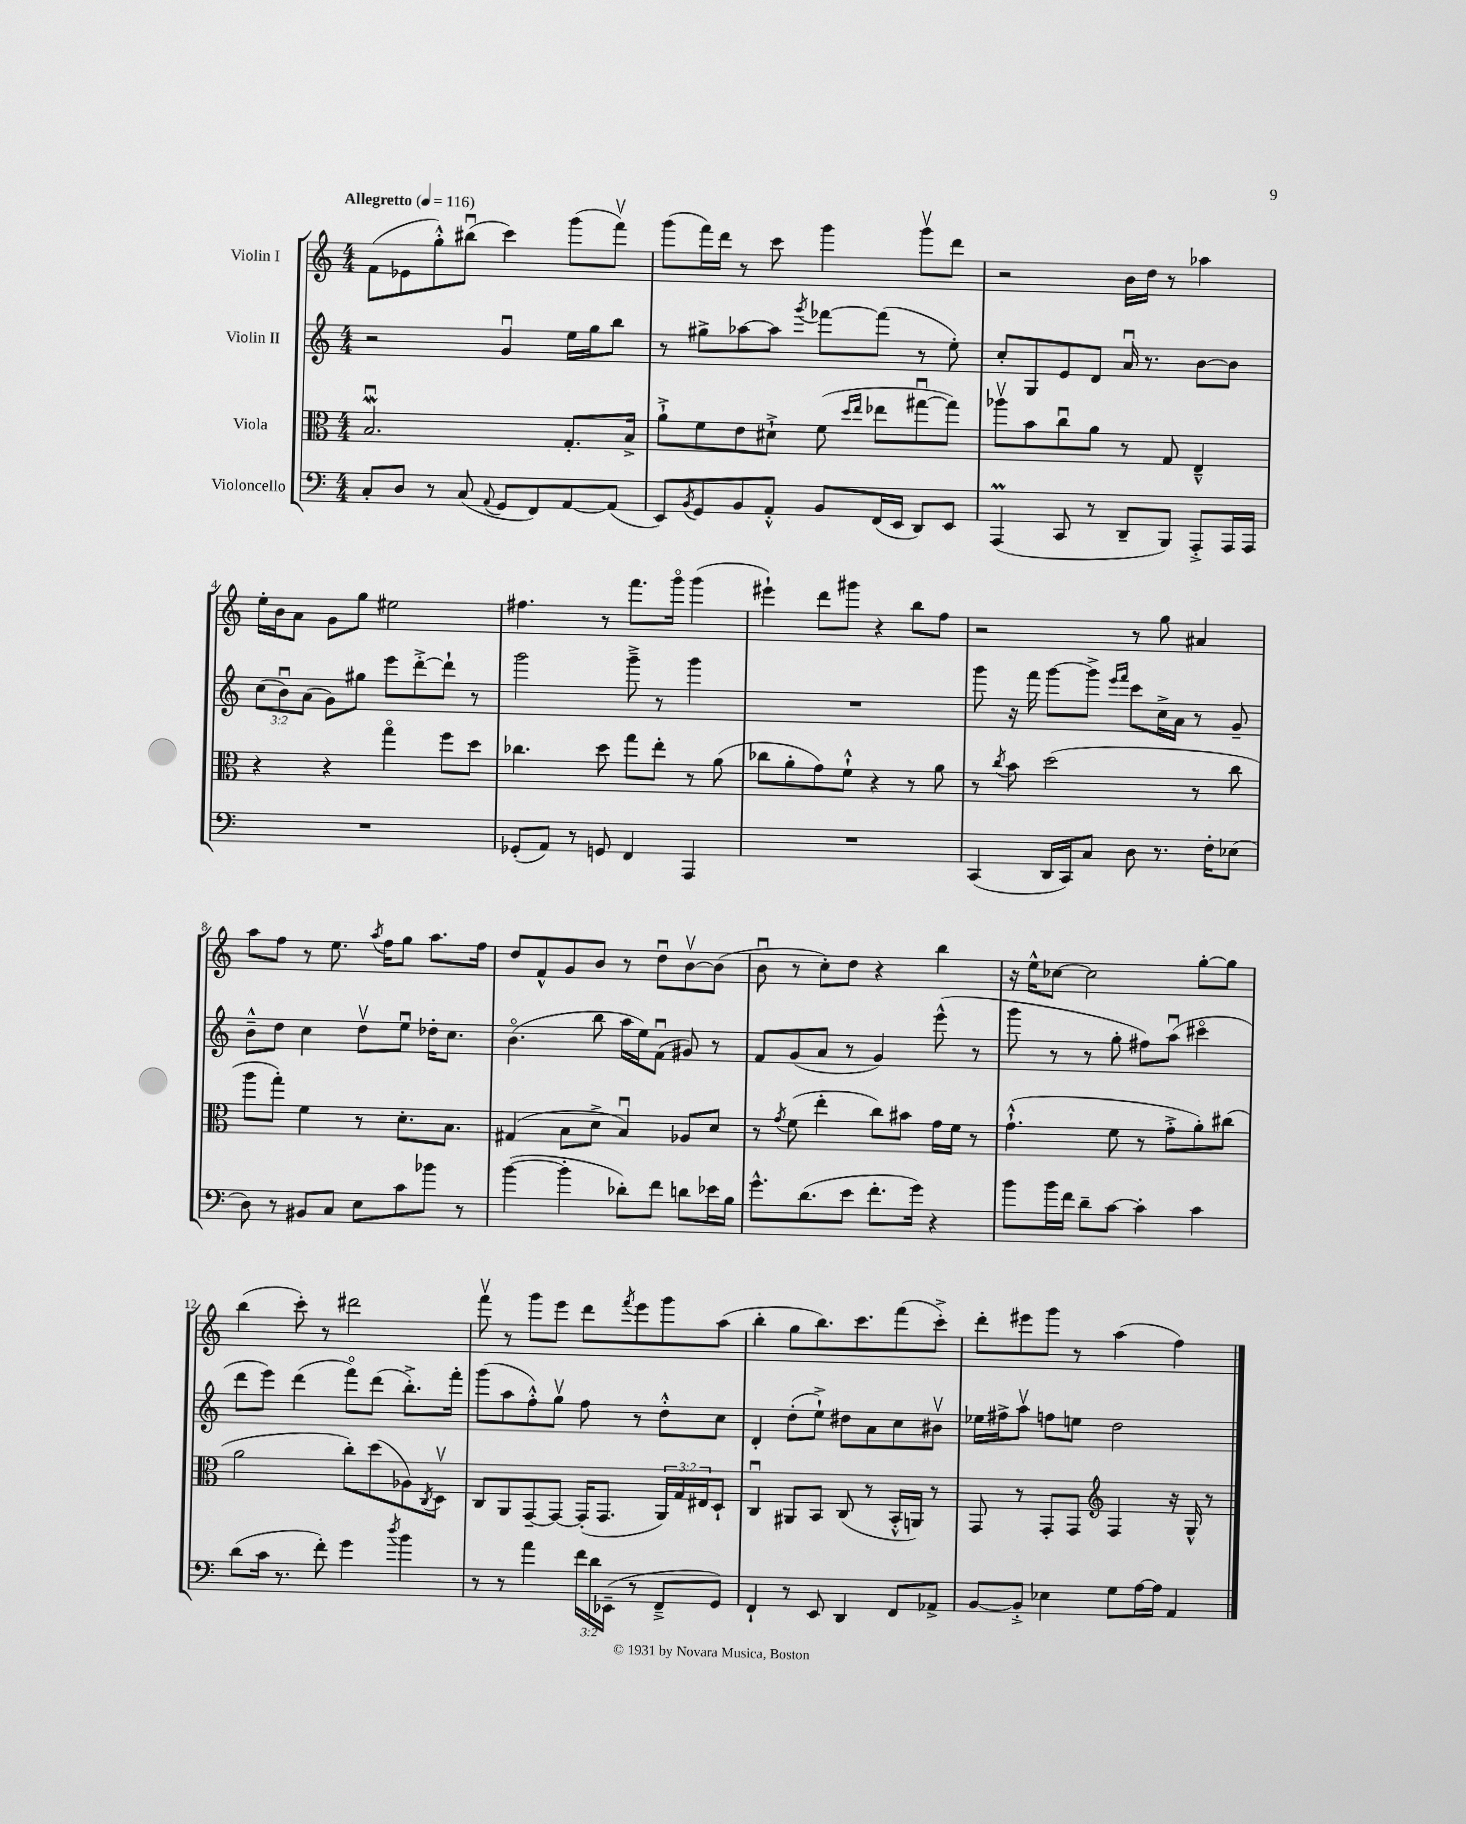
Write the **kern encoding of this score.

**kern	**kern	**kern	**kern
*part4	*part3	*part2	*part1
*staff4	*staff3	*staff2	*staff1
*I"Violoncello	*I"Viola	*I"Violin II	*I"Violin I
*clefF4	*clefC3	*clefG2	*clefG2
*k[]	*k[]	*k[]	*k[]
*M4/4	*M4/4	*M4/4	*M4/4
*MM116	*MM116	*MM116	*MM116
=1	=1	=1	=1
!	!	!	!LO:TX:a:B:t=Allegretto
8C'/L	2.BWu/	2r	(8f\L
8D/J	.	.	8e-X\
8r	.	.	8gg'^^\)
(8C/	.	.	(8bb#Xu\J
8qqAA/	.	.	.
8GG/L	.	4gu/	4ccc\)
8FF/)	.	.	.
[8AA/	8.G'/L	16ee\LL	(8ggg\L
.	.	16gg\J	.
(8AA/J]	.	8bb\J	8fffv\J)
.	16B^/Jk	.	.
=2	=2	=2	=2
8EE/L)	8a`^\L	8r	(8ggg\L
8qBB/	.	.	.
8GG/	8f\	8gg#X^\L	16fff\L)
.	.	.	16ddd\JJ
8BB/	8e\	[8aa-X\	8r
8AA'^^/J	8d#X`^\J	8aa-\J]	8ccc\
.	.	8qggg/	.
8BB/L	(8f\	[8fff-X\L	4ggg\
.	16qqdd/LL	.	.
.	16qqee/JJ	.	.
(16FF/L	8ee-X\L	(8fff-\J]	.
16EE/JJ	.	.	.
8DD/L)	[8gg#Xu\	8r	8gggv\L
8EE/J	8gg#\J])	8ee'\)	8ddd\J
=3	=3	=3	=3
(4AAAM/	8aa-Xv\L	8cc'/L	2r
.	8b\	8G/	.
8CC/	8ccu\	8e/	.
8r	8a\J	8d/J	.
8DD~/L	8r	16au/	16b\LL
.	.	8.r	16dd\JJ
8BBB/J)	8G/	.	8r
8AAA'^/L	4E~^^/	[8b\L	4aa-X\
16AAA/L	.	8b\J]	.
16AAA/JJ	.	.	.
!!LO:LB:g=z
=4	=4	=4	=4
1r	4r	(12cc\L	16ee'\LL
.	.	.	16b\J
.	.	12bu\)	.
.	.	.	8a\J
.	.	(12a\J	.
.	4r	8g\L)	8g\L
.	.	8gg#X\J	8gg\J
.	4gg\	8eee\L	2ee#X\
.	.	[8ddd'^\	.
.	8ff\L	8ddd`\J]	.
.	8dd\J	8r	.
=5	=5	=5	=5
(8GG-X'/L	4.cc-X\	2ggg\	4.ff#X\
8AA/J)	.	.	.
8r	.	.	.
8GGn/	8dd\	.	8r
4FF/	8gg\L	8ggg~^\	8.fff\L
.	8ee'\J	8r	.
.	.	.	16ggg\Jk
4AAA/	8r	4ggg\	(4ggg\
.	(8a\	.	.
=6	=6	=6	=6
1r	8cc-X\L	1r	4eee#X`\)
.	8a'\	.	.
.	8g\)	.	8ddd\L
.	8f`^^\J	.	8ggg#X\J
.	4r	.	4r
.	8r	.	8bb\L
.	8a\	.	8ff\J
=7	=7	=7	=7
(4CC/	8r	8ggg\	2r
.	8qcc/	.	.
.	8b\	16r	.
.	.	16fff\	.
16DD/LL	(2dd\	[8ggg\L	.
16CC/J)	.	.	.
8C/J	.	8ggg^\J]	.
.	.	16qqeee/LL	.
.	.	16qqfff/JJ	.
8D\	.	8ccc\L	8r
8.r	.	16cc^\L	8gg\
.	.	16a\JJ	.
.	8r	8r	4a#X/
16F'\KL	.	.	.
(8E-X\J	8cc\	8g~/	.
!!LO:LB:g=z
=8	=8	=8	=8
8D\)	8aa\L	8b~^^\L	8aa\L
8r	8gg'\J)	8dd\J	8ff\J
8BB#X/L	4f\	4cc\	8r
8C/J	.	.	8.ee\
8E\L	8r	8ddv\L	.
.	.	.	8qaa/
.	.	.	16ff\KL
8c\	8.d'\L	8eeu\J	8gg\J
8b-X\J	.	16dd-X'\KL	8.aa\L
.	8.B\J	8.cc\J	.
8r	.	.	.
.	.	.	16ff\Jk
=9	=9	=9	=9
([4b\	(4G#X/	(4.b\	8dd/L
.	.	.	8f^^/
4b'\]	8B\L	.	8g/
.	8d^\J	8bb\	8b/J
8d-X'\L)	4Bu/)	16aa\LL	8r
.	.	16ee\J)	.
8f\J	.	(8fu\J	8ddu\L
8dn\L	8A-X/L	8g#X/)	[8bv\
16e-X\L	8d/J	8r	(8b\J]
16B\JJ	.	.	.
=10	=10	=10	=10
8.g^^\L	8r	8f/L	8bu\
.	8qg/	.	.
.	(8f\	(8g/	8r
(8.d\	.	.	.
.	4ee'\	8a/J	8cc'\L)
8e\J	.	8r	8dd\J
8.f'\L	8cc\L)	4g/)	4r
.	8b#X\J	.	.
16g\Jk)	.	.	.
4r	16g\LL	(8eee^^\	4bb\
.	16f\JJ	.	.
.	8r	8r	.
=11	=11	=11	=11
8b\L	(4.g`^^\	8ggg\	16r
.	.	.	16ee^^\KL
16b\L	.	8r	[8cc-X\J
16f\JJ	.	.	.
8d~\L	.	8r	2cc-\]
[8c\J	8f\	8gg'\	.
4c'\]	8r	8ff#X\L)	.
.	8g'^\L	(8aau\J	.
4c\	8a'\)	4ccc#X\	[8gg'\L
.	(8cc#X\J	.	8gg\J]
!!LO:LB:g=z
=12	=12	=12	=12
(8d\L	2a\	8ddd\L	(4bb\
16c\Jk	.	8eee\J)	.
8.r	.	.	.
.	.	(4ddd\	8ccc'\)
8f'\)	.	.	8r
4g\	8cc'\L)	8fff\L)	2ddd#X\
.	(8dd\	(8ddd\J	.
8qdd/	.	.	.
4b\	8A-X\)	8.bb'^\L)	.
.	8qC/	.	.
.	8Dv\J	.	.
.	.	16fff'\Jk	.
=13	=13	=13	=13
8r	8C/L	(8ggg\L	8fffv\
8r	8AA/	8aa\	8r
4a\	[8GG~/	8ff'^^\)	8ggg\L
.	8GG/J_	8ggv\J	8eee\J
24f\LL	(16GG'/KL]	8ff\	8ddd\L
24d\	.	.	.
.	8.GG/J	.	.
(24EE-X~\JJ	.	.	.
.	.	.	8qfff/
8r	.	8r	8eee\
8FF~^/L	24AA/LL)	8dd'^^\L	8ggg\
.	24G/	.	.
.	24E#X/J	.	.
8GG/J)	8D`/J	8cc\J	(8aa\J
=14	=14	=14	=14
4FF`/	4Cu/	4d'/	4bb'\
8r	8AA#X/L	(8dd'\L	8gg\L
8EE/	8BB/J	8ee`^\J)	8.bb\)
4DD/	(8C/	8dd#X\L	.
.	.	.	8.ccc\
.	8r	8a\	.
8FF/L	16BB'^^/LL	8cc\	(8fff\
.	16AAn/JJ)	.	.
8AA-X^/J	8r	8b#Xv\J	8ccc'^\J)
=15	=15	=15	=15
[8BB/L	8GG/	16ee-X\LL	8ddd'\L
.	.	16ff#X^\J	.
8BB'^/J]	8r	8aav\J	8eee#X\
4E-X\	8GG'/L	8ffn\L	8ggg\J
.	8GG/J	8een\J	8r
*	*clefG2	*	*
8G\L	4F/	2dd\	(4aa\
[16A\L	.	.	.
16A\JJ]	.	.	.
4AA/	16r	.	4ff\)
.	16G^^/	.	.
.	8r	.	.
==	==	==	==
*-	*-	*-	*-
